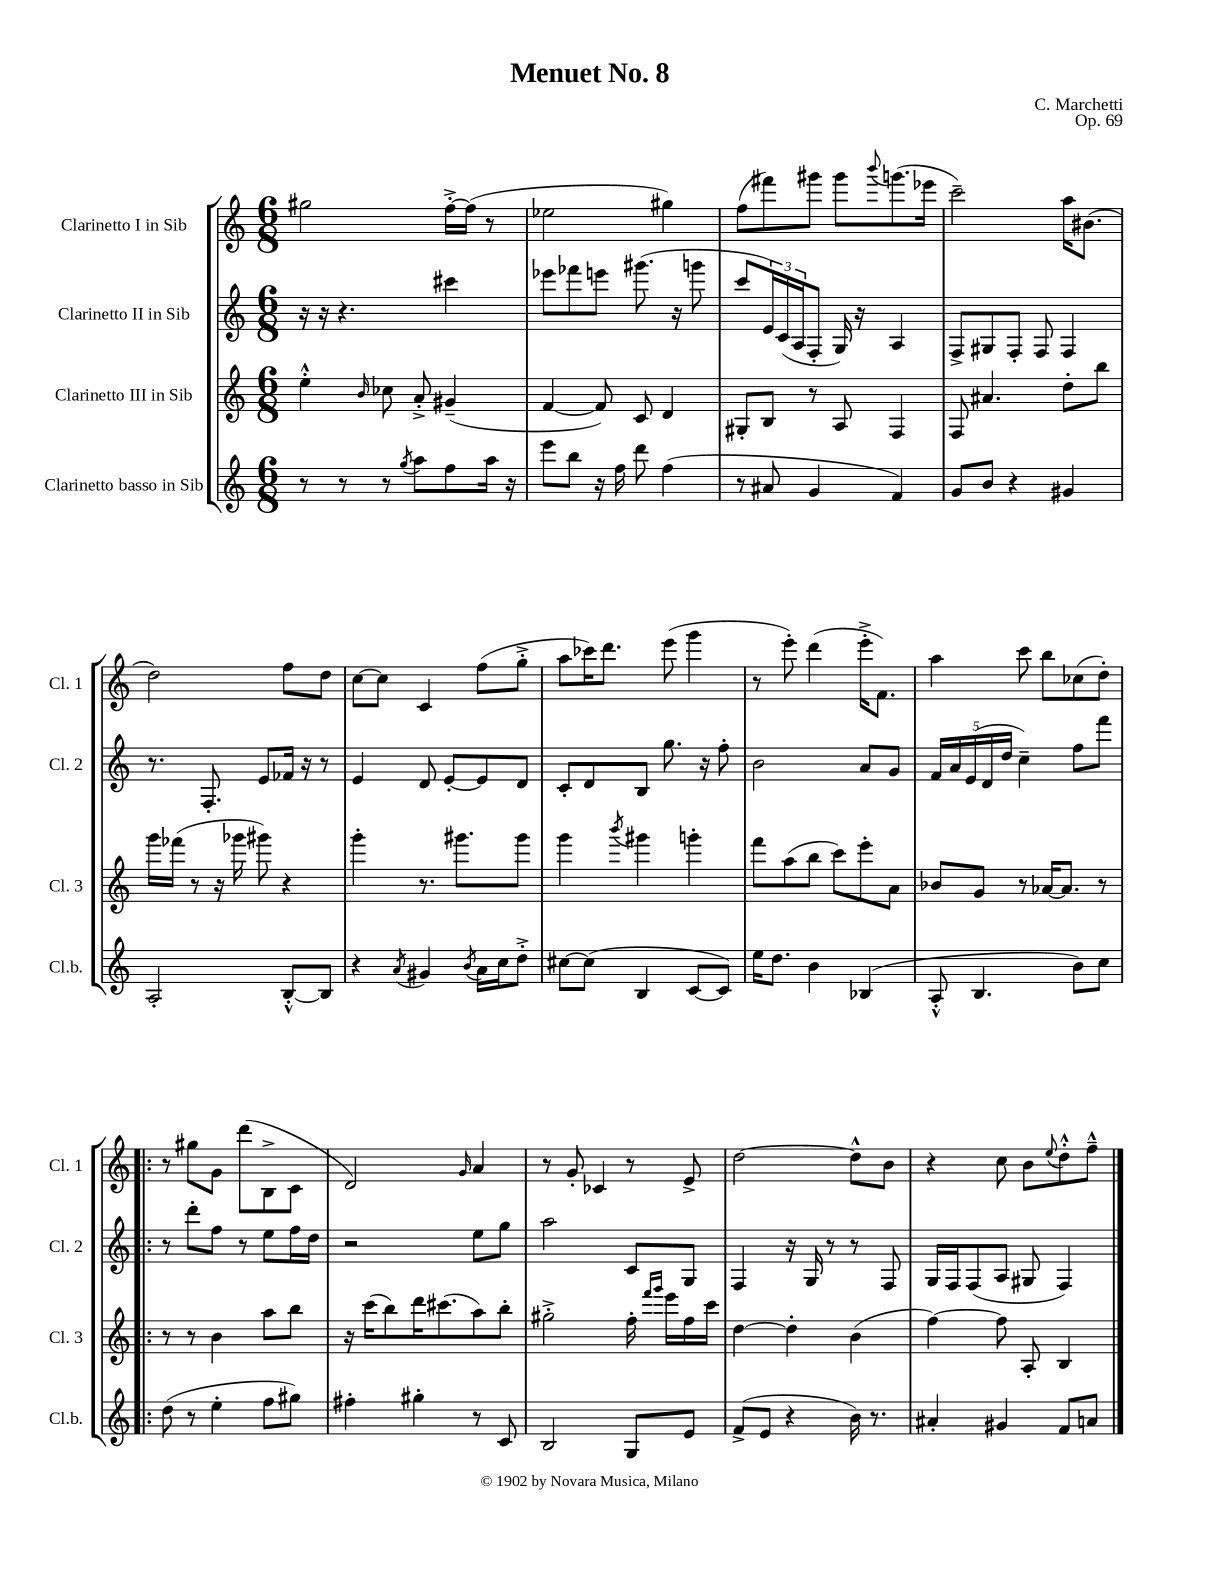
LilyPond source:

\header { title = "Menuet No. 8" composer = "C. Marchetti" opus = "Op. 69" }
<<
\new StaffGroup <<
\new Staff = "s0" \with { instrumentName = "Clarinetto I in Sib" shortInstrumentName = "Cl. 1" } {
    \clef treble \key c \major \numericTimeSignature \time 6/8
    gis''2 f''16~-.-> f''16( r8 |
    ees''2 gis''4) |
    f''8( fis'''8) gis'''8 gis'''8 \appoggiatura { b'''8 } g'''8.( ees'''16 |
    c'''2--) a''16 bis'8.( |
    d''2) f''8 d''8 |
    c''8~ c''8 c'4 f''8( g''8-.-> |
    a''8 ces'''16) d'''8. e'''8( g'''4 |
    r8 e'''8-.) d'''4( e'''16-.-> f'8.) |
    a''4 c'''8 b''8 ces''8( d''8-.) |
    \bar ".|:" r8 gis''8 g'8 d'''8( b8-> c'8 |
    d'2) \grace { g'16 } a'4 |
    r8 g'8-. ces'4 r8 e'8-> |
    d''2~ d''8-^ b'8 |
    r4 c''8 b'8 \appoggiatura { e''8 } d''8-.-^ f''8---^ \bar "|." |
}
\new Staff = "s1" \with { instrumentName = "Clarinetto II in Sib" shortInstrumentName = "Cl. 2" } {
    \clef treble \key c \major \numericTimeSignature \time 6/8
    r16 r16 r4. cis'''4 |
    ees'''8 fes'''8 e'''8 gis'''8.( r16 g'''8 |
    c'''8 \tuplet 3/2 { e'16) c'16( a16 } f8-. g16) r16 a4 |
    f8-> gis8 f8-. f8 f4 |
    r8. f8.-. e'8 fes'16 r16 r8 |
    e'4 d'8 e'8~-. e'8 d'8 |
    c'8-. d'8 b8 g''8. r16 f''8-. |
    b'2 a'8 g'8 |
    \tuplet 5/4 { f'16 a'16 e'16( d'16 d''16 } c''4--) f''8 f'''8 |
    \bar ".|:" r8 d'''8-. f''8 r8 e''8 f''16 d''16 |
    r2 e''8 g''8 |
    a''2 c'8 g8 |
    f4 r16 g16 r8 r8 f8 |
    g16 f16 f8( a8 gis8 f4) \bar "|." |
}
\new Staff = "s2" \with { instrumentName = "Clarinetto III in Sib" shortInstrumentName = "Cl. 3" } {
    \clef treble \key c \major \numericTimeSignature \time 6/8
    e''4-.-^ \grace { b'16 } ces''8 a'8-.-> gis'4--( |
    f'4~ f'8) c'8 d'4 |
    gis8-. b8 r8 a8 f4 |
    f8 ais'4. d''8-. b''8 |
    g'''16 fes'''16( r8 r16 ges'''16 gis'''8) r4 |
    g'''4-. r8. gis'''8. gis'''8 |
    g'''4 \acciaccatura { b'''8 } gis'''4 g'''4-. |
    f'''8 a''8( b''8 c'''8) e'''8-. a'8 |
    bes'8 g'8 r8 aes'16~ aes'8. r8 |
    \bar ".|:" r8 r8 b'4 a''8 b''8 |
    r16 c'''16( b''8) d'''16 cis'''8.( a''8) b''8-. |
    gis''2-.-> f''16-. \grace { f'''16 g'''16 } e'''16 f''16 c'''16 |
    d''4~ d''4-. b'4( |
    f''4~) f''8 a8-. b4 \bar "|." |
}
\new Staff = "s3" \with { instrumentName = "Clarinetto basso in Sib" shortInstrumentName = "Cl.b." } {
    \clef treble \key c \major \numericTimeSignature \time 6/8
    r8 r8 r8 \acciaccatura { g''8 } a''8 f''8 a''16 r16 |
    e'''8 b''8 r16 f''16 d'''8 f''4( |
    r8 ais'8 g'4 f'4) |
    g'8 b'8 r4 gis'4 |
    a2-. b8~-.-^ b8 |
    r4 \acciaccatura { a'8 } gis'4 \acciaccatura { b'8 } a'16 c''16 d''8-.-> |
    cis''8~ cis''8( b4 c'8~ c'8) |
    e''16 d''8. b'4 bes4( |
    a8-.-^ b4. b'8) c''8 |
    \bar ".|:" d''8( r8 e''4-. f''8 gis''8) |
    fis''4-. gis''4-. r8 c'8 |
    b2 g8 e'8 |
    f'8->( e'8 r4 b'16) r8. |
    ais'4-. gis'4 f'8 a'8 \bar "|." |
}
>>
>>
\layout { \context { \Score \remove "Bar_number_engraver" } }
